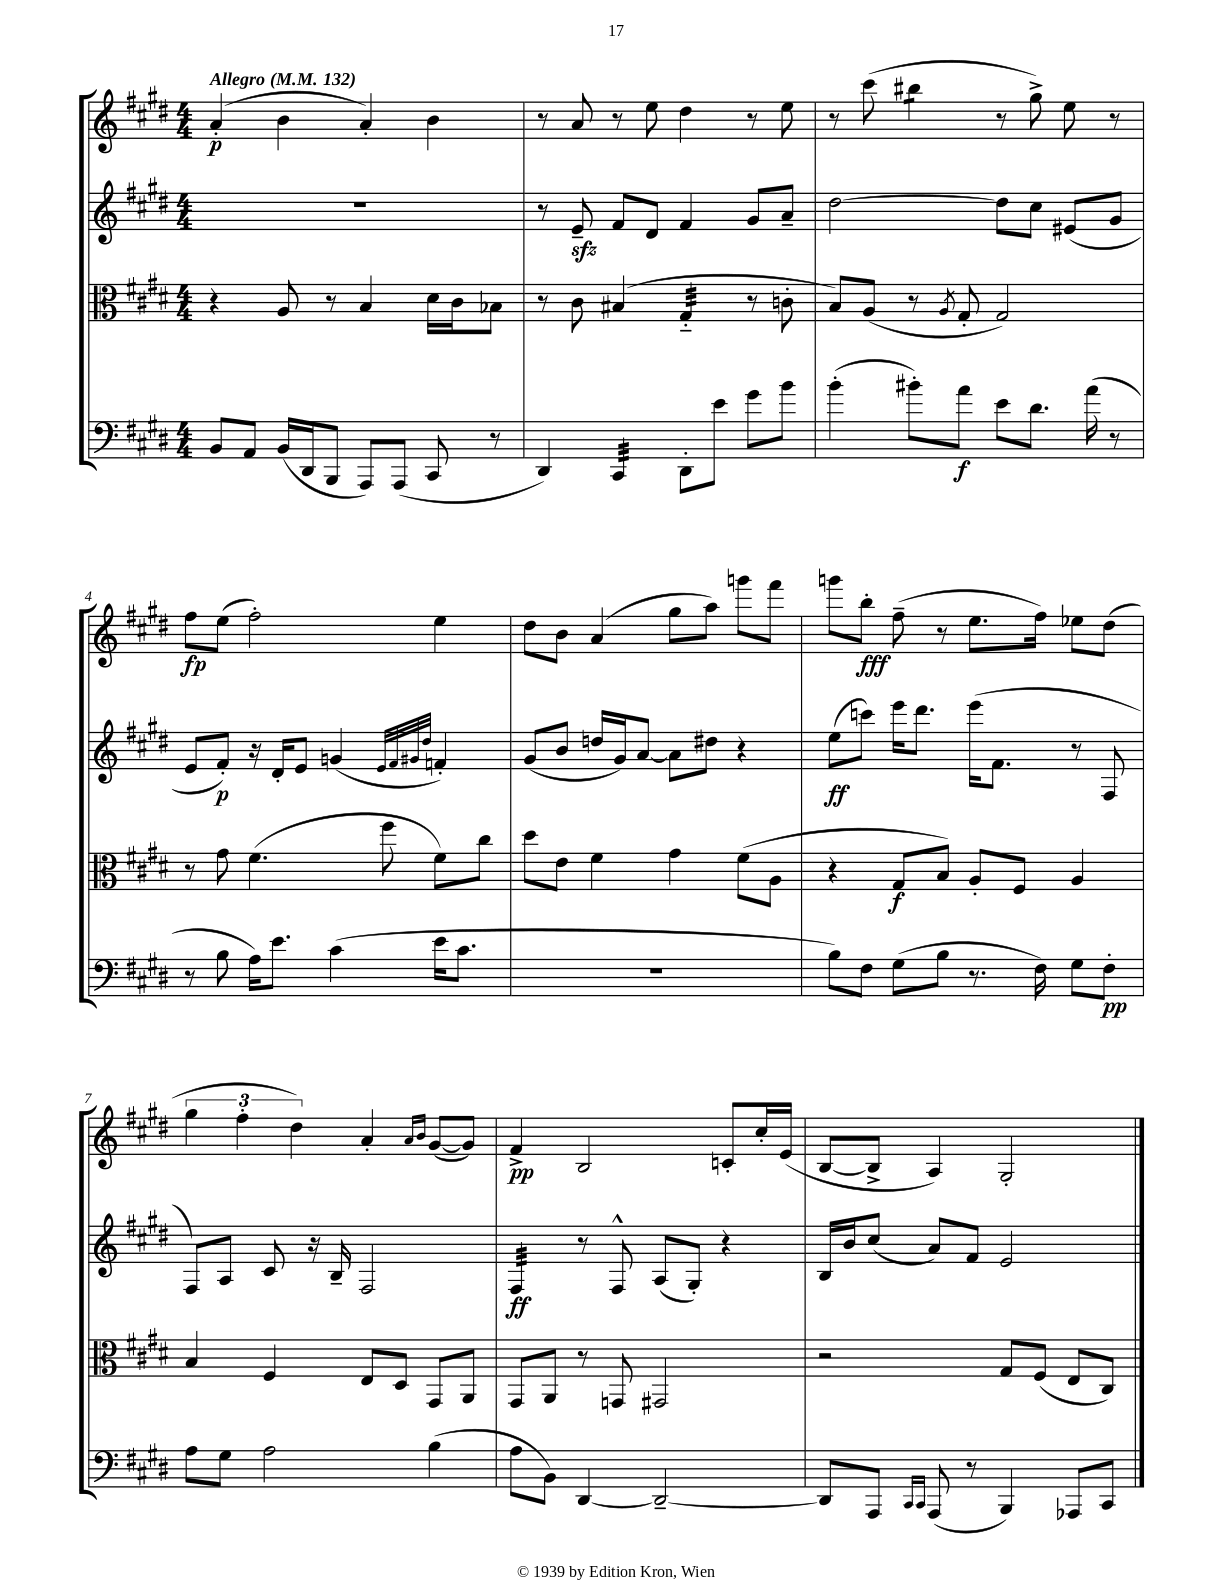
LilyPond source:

<<
\new StaffGroup <<
\new Staff = "s0" {
    \clef treble \key e \major \numericTimeSignature \time 4/4 \tempo "Allegro" 4 = 132
    \autoBeamOff a'4-.\p( b'4 a'4-.) b'4 |
    r8 a'8 r8 e''8 dis''4 r8 e''8 |
    r8 cis'''8( bis''4:8 r8 gis''8->) e''8 r8 |
    fis''8[\fp e''8]( fis''2-.) e''4 |
    dis''8[ b'8] a'4( gis''8[ a''8]) g'''8[ fis'''8] |
    g'''8[ b''8]-.\fff fis''8--( r8 e''8.[ fis''16]) ees''8[ dis''8]( |
    \tuplet 3/2 { gis''4 fis''4-. dis''4) } a'4-. \grace { a'16[ b'16] } gis'8[~( gis'8]) |
    fis'4->\pp b2 c'8[-. cis''16-. e'16]( |
    b8[~ b8]-> a4) gis2-. \bar "|." |
}
\new Staff = "s1" {
    \clef treble \key e \major \numericTimeSignature \time 4/4
    \autoBeamOff R1 |
    r8 e'8--\sfz fis'8[ dis'8] fis'4 gis'8[ a'8]-- |
    dis''2~ dis''8[ cis''8] eis'8[( gis'8] |
    e'8[ fis'8]-.\p) r16 dis'16[-. e'8] g'4( \grace { e'32[ fis'32 gis'32 dis''32] } f'4-.) |
    gis'8[( b'8] d''16[ gis'16) a'8]~ a'8[ dis''8] r4 |
    e''8[\ff( c'''8]) e'''16[ dis'''8.] e'''16[( fis'8.] r8 fis8 |
    fis8[) a8] cis'8 r16 b16-- fis2 |
    fis4:32\ff r8 fis8-^ a8[( gis8]-.) r4 |
    b16[ b'16 cis''8]( a'8[) fis'8] e'2 \bar "|." |
}
\new Staff = "s2" {
    \clef alto \key e \major \numericTimeSignature \time 4/4
    \autoBeamOff r4 a8 r8 b4 dis'16[ cis'16 bes8] |
    r8 cis'8 bis4( gis4:32-_ r8 c'8-. |
    b8[) a8]( r8 \acciaccatura { a8 } gis8-. gis2) |
    r8 gis'8 fis'4.( fis''8 fis'8[) cis''8] |
    dis''8[ e'8] fis'4 gis'4 fis'8[( a8] |
    r4 gis8[\f b8]) a8[-. fis8] a4 |
    b4 fis4 e8[ dis8] gis,8[ a,8] |
    gis,8[ a,8] r8 g,8 gis,2 |
    r2 gis8[ fis8]( e8[ cis8]) \bar "|." |
}
\new Staff = "s3" {
    \clef bass \key e \major \numericTimeSignature \time 4/4
    \autoBeamOff b,8[ a,8] b,16[( dis,16 b,,8] a,,8[) a,,8]( cis,8 r8 |
    dis,4) cis,4:32 dis,8[-. e'8] gis'8[ b'8] |
    b'4-.( bis'8[-.) a'8]\f e'8[ dis'8.] a'16( r8 |
    r8 b8 a16[) e'8.] cis'4( e'16[ cis'8.] |
    R1 |
    b8[) fis8] gis8[( b8] r8. fis16) gis8[ fis8]-.\pp |
    a8[ gis8] a2 b4( |
    a8[ b,8]) dis,4~ dis,2~-- |
    dis,8[ a,,8] \grace { cis,16[ cis,16] } a,,8( r8 b,,4) aes,,8[ cis,8] \bar "|." |
}
>>
>>
